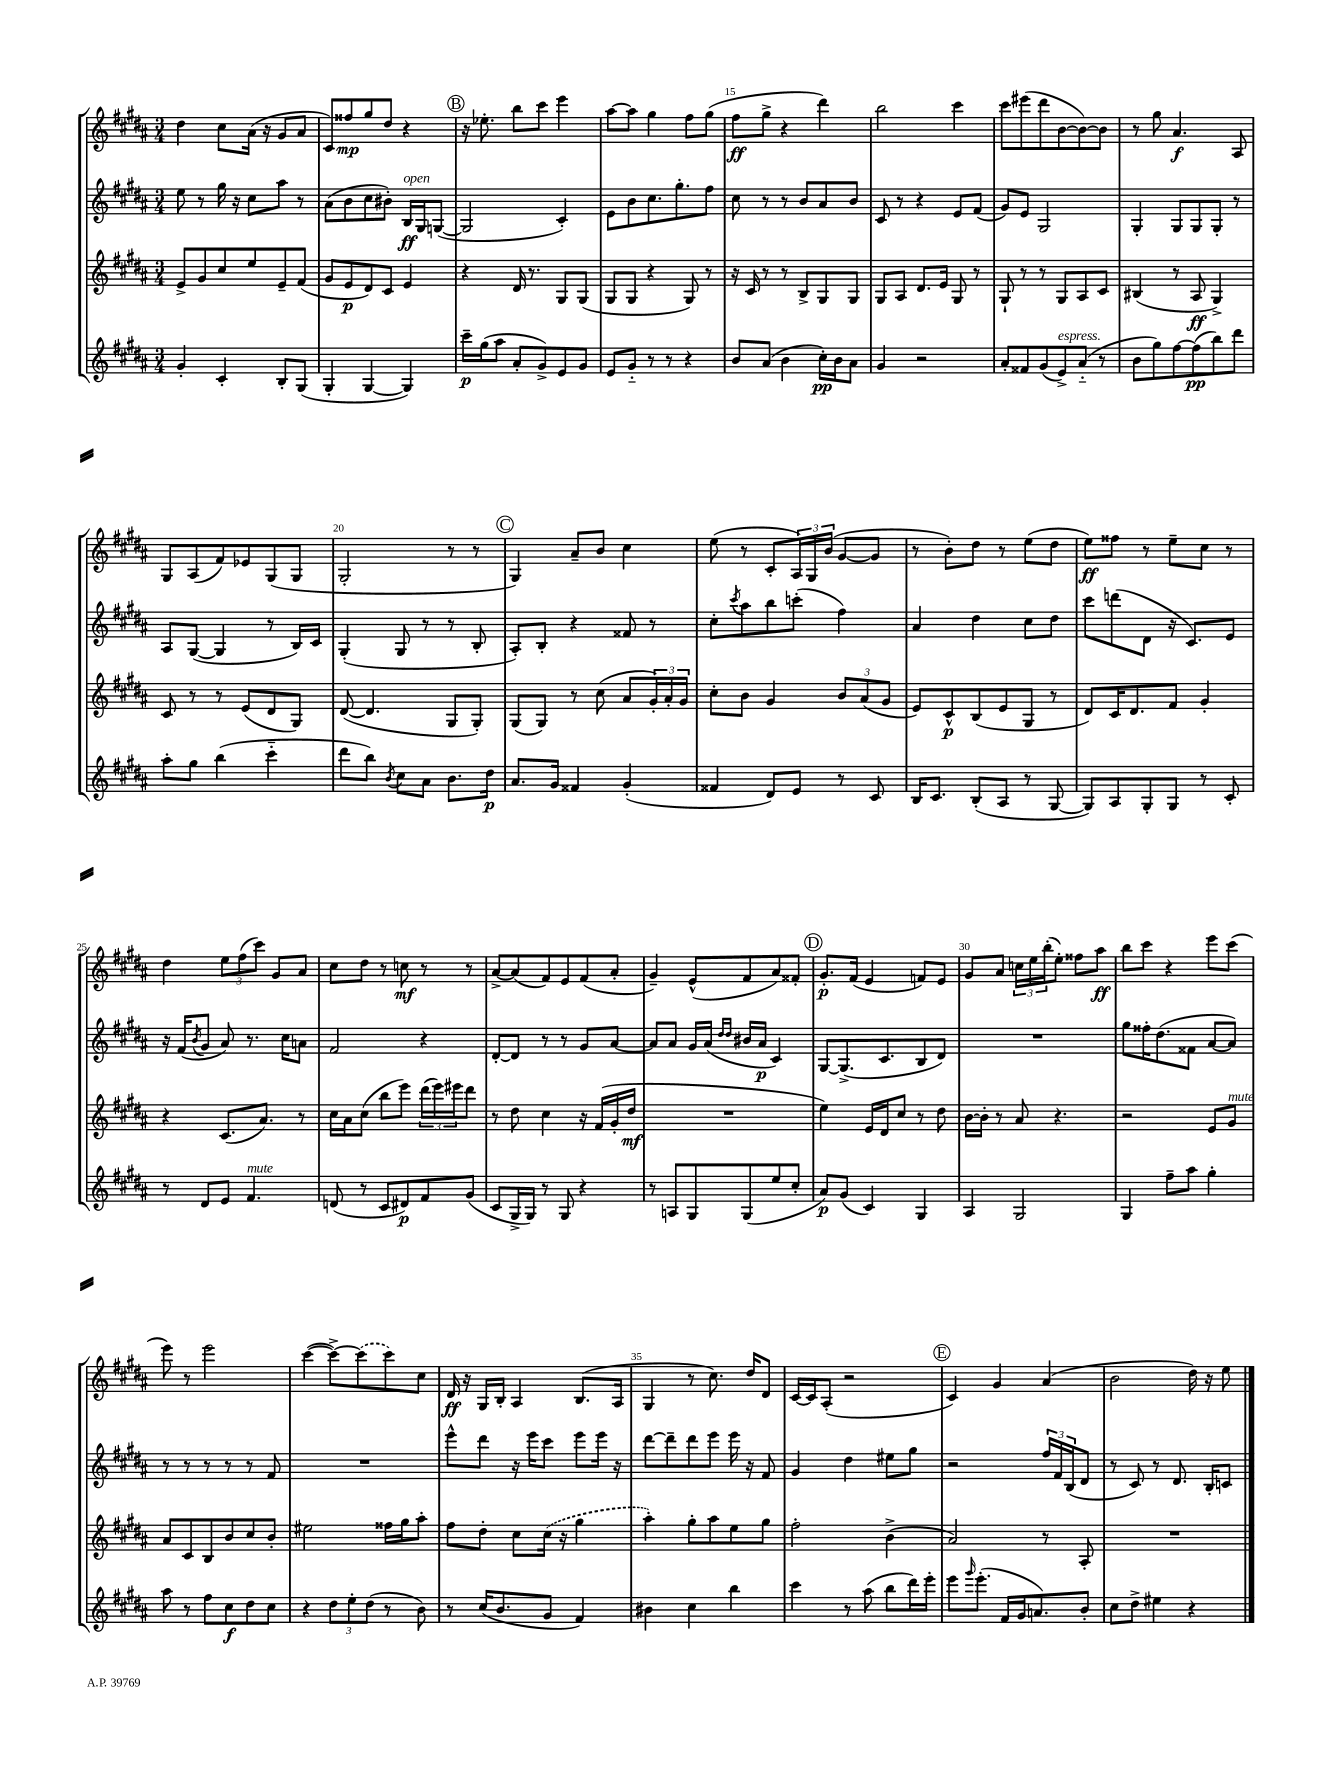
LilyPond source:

<<
\new StaffGroup <<
\new Staff = "s0" {
    \clef treble \key b \major \numericTimeSignature \time 3/4
    dis''4 cis''8 ais'16( r16 gis'8 ais'8 |
    cis'8) fisis''8\mp gis''8 dis''8 r4 |
    \mark \markup { \circle "B" } r16 ees''8.-. b''8 cis'''8 e'''4 |
    ais''8~ ais''8 gis''4 fis''8 gis''8( |
    fis''8\ff gis''8-> r4 dis'''4) |
    b''2 cis'''4 |
    cis'''8 eis'''8( dis'''8 b'8~ b'8~) b'8 |
    r8 gis''8 ais'4.\f ais8 |
    gis8 ais8( fis'8) ees'8 gis8( gis8 |
    gis2-. r8 r8 |
    \mark \markup { \circle "C" } gis4) ais'8-- b'8 cis''4 |
    e''8( r8 cis'8-. \tuplet 3/2 { ais16) gis16 b'16( } gis'8~ gis'8 |
    r8 b'8-.) dis''8 r8 e''8( dis''8 |
    e''8\ff) fisis''8 r8 e''8-- cis''8 r8 |
    dis''4 \tuplet 3/2 { e''8 fis''8( cis'''8) } gis'8 ais'8 |
    cis''8 dis''8 r8 c''8\mf r8 r8 |
    ais'8~-> ais'8( fis'8) e'8 fis'8( ais'8-. |
    gis'4--) e'8-^( fis'8 ais'8) fisis'8-. |
    \mark \markup { \circle "D" } gis'8.-.\p fis'16( e'4 f'8) e'8 |
    gis'8 ais'8 \tuplet 3/2 { c''16 e''16 b''16-.( } e''8-.) fisis''8 ais''8\ff |
    b''8 cis'''8 r4 e'''8 cis'''8( |
    e'''8) r8 e'''2 |
    cis'''4~( cis'''8~->) \once \slurDashed cis'''8( cis'''8) cis''8 |
    dis'16\ff r16 gis16 b16-. ais4 b8.( ais16 |
    gis4 r8 cis''8.) dis''16 dis'8 |
    cis'16~ cis'16 ais8-.( r2 |
    \mark \markup { \circle "E" } cis'4) gis'4 ais'4( |
    b'2 dis''16) r16 e''8 \bar "|." |
}
\new Staff = "s1" {
    \clef treble \key b \major \numericTimeSignature \time 3/4
    e''8 r8 gis''16 r16 cis''8 ais''8 r8 |
    ais'8( b'8 cis''8 bis'8-.) b16\ff^\markup { \italic "open" } gis16 g8~( |
    \mark \markup { \circle "B" } g2 cis'4-.) |
    e'8 b'8 cis''8. gis''8.-. fis''8 |
    cis''8 r8 r8 b'8 ais'8 b'8 |
    cis'8 r8 r4 e'8 fis'8( |
    gis'8) e'8 gis2 |
    gis4-. gis8 gis8 gis8-. r8 |
    ais8 gis8~( gis4 r8 b16) cis'16 |
    gis4-.( gis8 r8 r8 b8-. |
    \mark \markup { \circle "C" } ais8-.) b8-. r4 fisis'8 r8 |
    cis''8-. \acciaccatura { cis'''8 } ais''8 b''8 c'''8-.( fis''4) |
    ais'4 dis''4 cis''8 dis''8 |
    cis'''8 d'''8( dis'8 r16 cis'8.) e'8 |
    r16 fis'16( \acciaccatura { b'8 } gis'8 ais'8) r8. cis''16 a'8 |
    fis'2 r4 |
    dis'8~-. dis'8 r8 r8 gis'8 ais'8~ |
    ais'8 ais'8 gis'16 ais'16( \grace { dis''16 dis''16 } bis'16 ais'16\p cis'4) |
    \mark \markup { \circle "D" } gis8~ gis8.->( cis'8. b8 dis'8) |
    R2. |
    gis''8 fisis''16-. dis''8.( fisis'8 ais'8~ ais'8) |
    r8 r8 r8 r8 r8 fis'8 |
    R2. |
    e'''8-^ dis'''8 r16 e'''16 cis'''8 e'''8 e'''16 r16 |
    dis'''8~ dis'''8-- dis'''8 e'''8 e'''16 r16 fis'8 |
    gis'4 dis''4 eis''8 gis''8 |
    \mark \markup { \circle "E" } r2 \tuplet 3/2 { fis''16 fis'16 b16( } dis'8 |
    r8 cis'8) r8 dis'8. b16-. c'8 \bar "|." |
}
\new Staff = "s2" {
    \clef treble \key b \major \numericTimeSignature \time 3/4
    e'8-> gis'8 cis''8 e''8 e'8-- fis'8( |
    gis'8 e'8\p dis'8) cis'8 e'4 |
    \mark \markup { \circle "B" } r4 dis'16 r8. gis8 gis8( |
    gis8 gis8 r4 gis8) r8 |
    r16 cis'16 r8 r8 b8-> gis8 gis8 |
    gis8 ais8 dis'8. e'16 gis8 r8 |
    gis8-! r8 r8 gis8 ais8 cis'8 |
    bis4( r8 ais8\ff gis4->) |
    cis'8 r8 r8 e'8( dis'8 gis8) |
    dis'8~( dis'4. gis8 gis8-.) |
    \mark \markup { \circle "C" } gis8( gis8) r8 cis''8( ais'8 \tuplet 3/2 { gis'16-.) ais'16-. gis'16 } |
    cis''8-. b'8 gis'4 \tuplet 3/2 { b'8 ais'8( gis'8 } |
    e'8) cis'8-^\p b8( e'8 gis8 r8 |
    dis'8) cis'16 dis'8. fis'8 gis'4-. |
    r4 cis'8.( ais'8.) r8 |
    cis''16 ais'16 cis''8( b''8 e'''8) \tuplet 3/2 { dis'''16( e'''16) eis'''16 } dis'''8 |
    r8 dis''8 cis''4 r16 fis'16( gis'16-. dis''16\mf |
    R2. |
    \mark \markup { \circle "D" } e''4) e'16 dis'16 cis''8 r8 dis''8 |
    b'16~ b'16-. r8 ais'8 r4. |
    r2 e'8 gis'8^\markup { \italic "mute" } |
    ais'8 cis'8 b8 b'8 cis''8 b'8-. |
    eis''2 fisis''16 gis''16 ais''8-. |
    fis''8 dis''8-. cis''8 \once \slurDashed cis''16( r16 gis''4 |
    ais''4-.) gis''8-. ais''8 e''8 gis''8 |
    fis''2-. b'4->( |
    \mark \markup { \circle "E" } ais'2) r8 ais8-. |
    R2. \bar "|." |
}
\new Staff = "s3" {
    \clef treble \key b \major \numericTimeSignature \time 3/4
    gis'4-. cis'4-. b8-. gis8( |
    gis4-. gis4~ gis4) |
    \mark \markup { \circle "B" } cis'''16--\p gis''16( ais''8 ais'8-. gis'8->) e'8 gis'8 |
    e'8 gis'8-_ r8 r8 r4 |
    b'8 ais'8( b'4 cis''16-.\pp) b'16 ais'8 |
    gis'4 r2 |
    ais'8-. fisis'8 gis'8( e'8->^\markup { \italic "espress." }) ais'8-_( r8 |
    b'8 gis''8) fis''8~ fis''8\pp( b''8) dis'''8 |
    ais''8-. gis''8 b''4( cis'''4-_ |
    dis'''8 b''8) \acciaccatura { b'8 } cis''8 ais'8 b'8. dis''16\p |
    \mark \markup { \circle "C" } ais'8. gis'16 fisis'4 gis'4-.( |
    fisis'4 dis'8) e'8 r8 cis'8 |
    b16 cis'8. b8-.( ais8 r8 gis8~ |
    gis8) ais8 gis8-. gis8 r8 cis'8-. |
    r8 dis'8 e'8 fis'4.^\markup { \italic "mute" } |
    d'8( r8 cis'8 dis'8\p) fis'8 gis'8( |
    cis'8 gis16-> gis16) r8 gis8 r4 |
    r8 a8 gis8 gis8( e''8 cis''8-. |
    \mark \markup { \circle "D" } ais'8\p) gis'8( cis'4) gis4 |
    ais4 gis2 |
    gis4 fis''8-- ais''8 gis''4-. |
    ais''8 r8 fis''8 cis''8\f dis''8 cis''8 |
    r4 \tuplet 3/2 { dis''8 e''8-. dis''8( } r8 b'8) |
    r8 cis''16( b'8. gis'8 fis'4) |
    bis'4 cis''4 b''4 |
    cis'''4 r8 ais''8( b''8 dis'''16) e'''16-. |
    \mark \markup { \circle "E" } e'''8 \grace { gis'''16 } e'''8.-.( fis'16 gis'16 a'8.) b'8-. |
    cis''8 dis''8-> eis''4 r4 \bar "|." |
}
>>
>>
\layout { \context { \Score currentBarNumber = #11 \override BarNumber.break-visibility = ##(#f #t #t) barNumberVisibility = #(every-nth-bar-number-visible 5) } }
